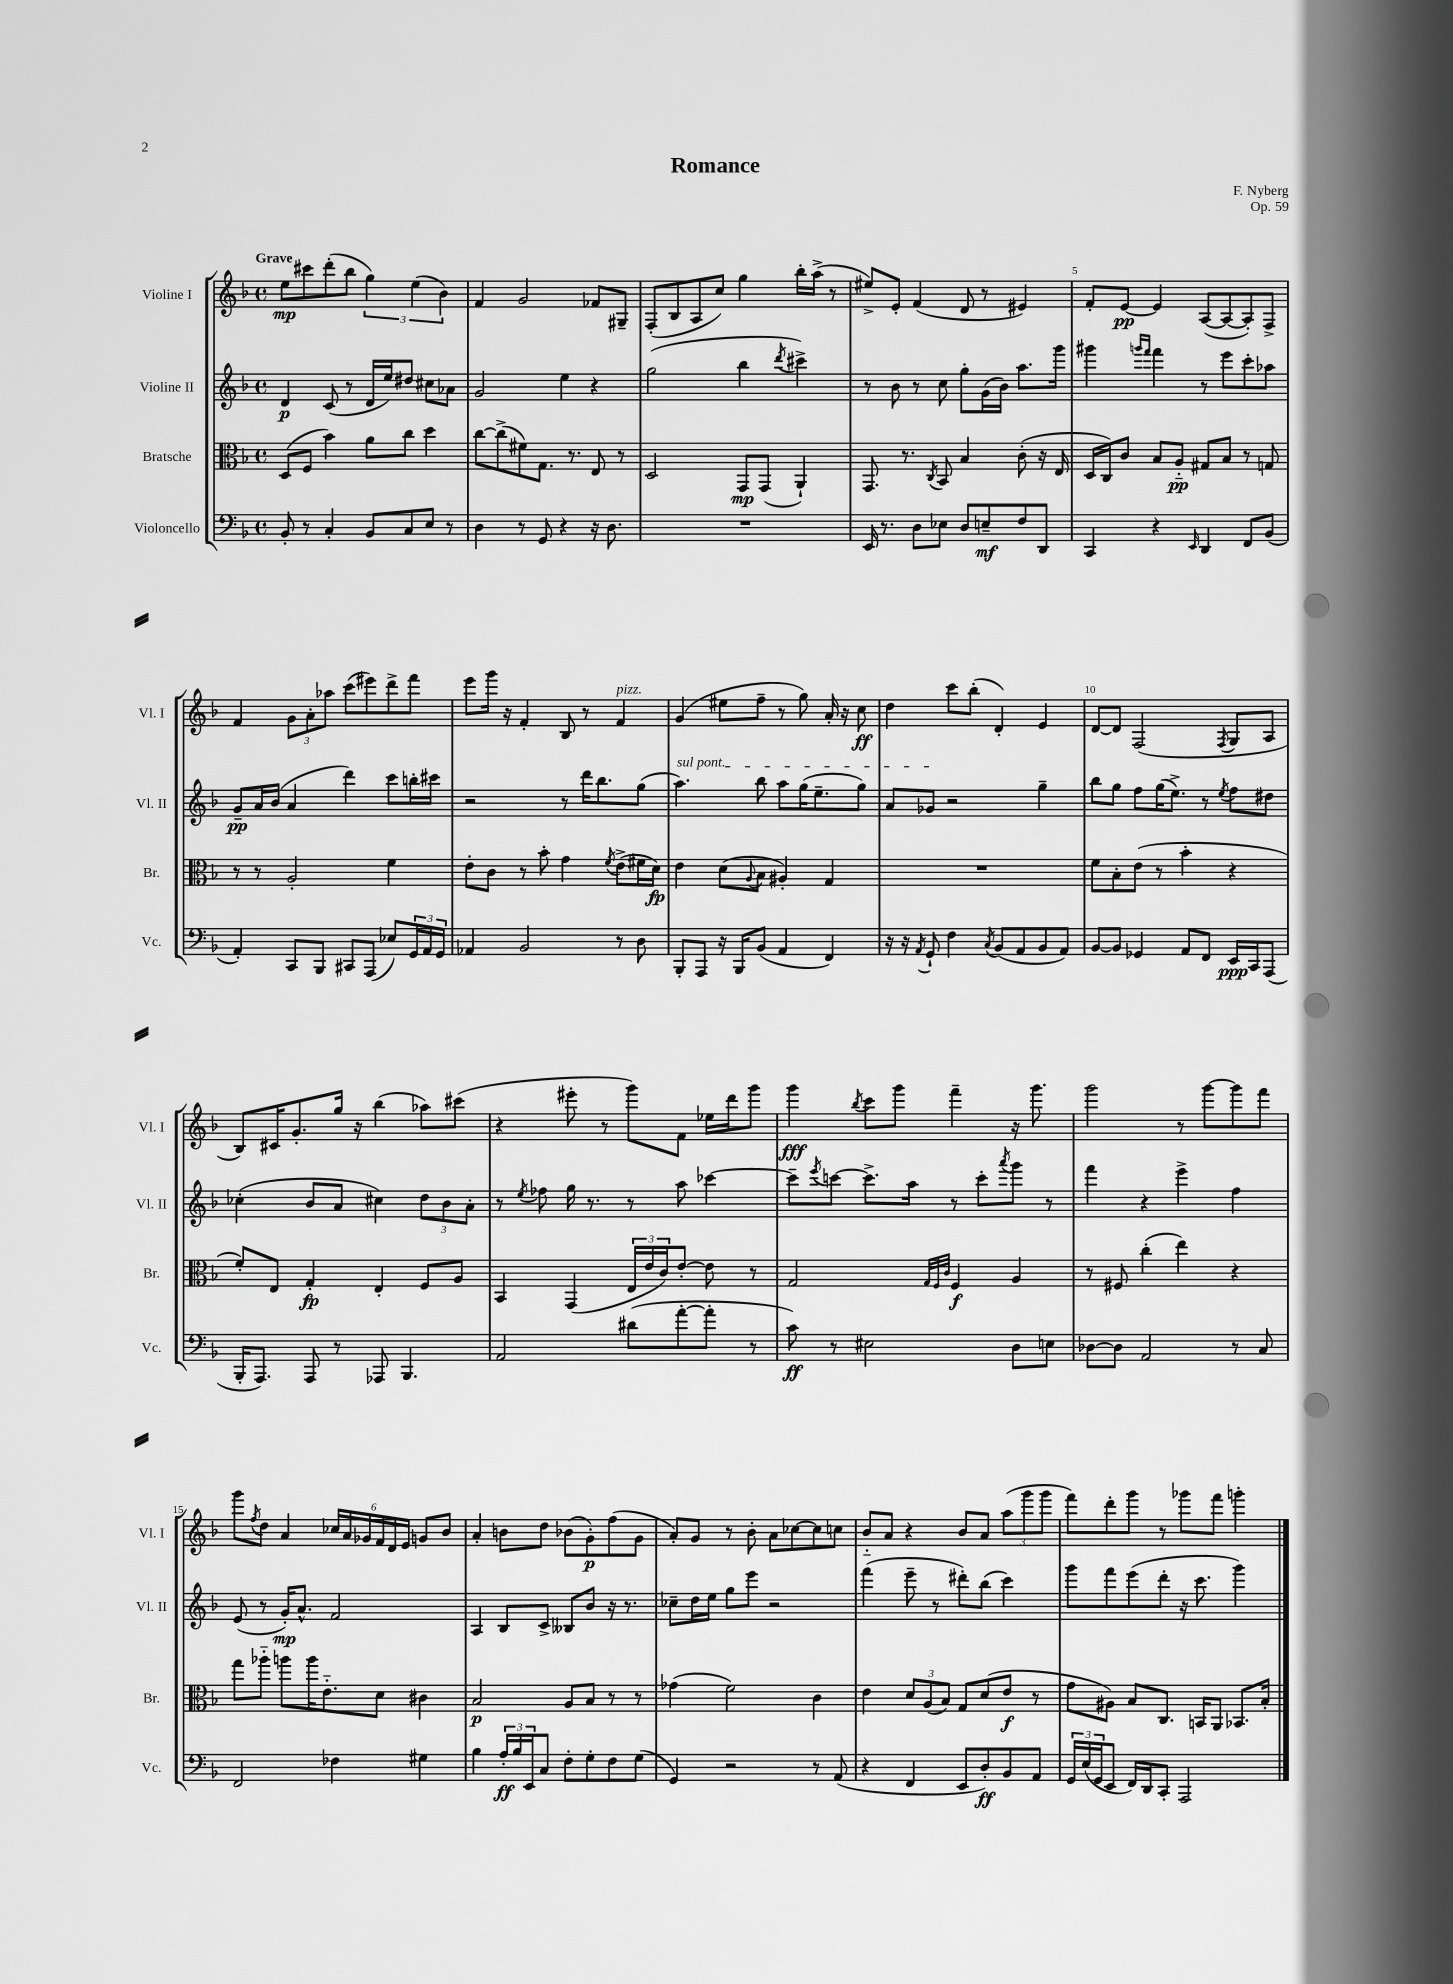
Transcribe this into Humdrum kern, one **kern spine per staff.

**kern	**kern	**kern	**kern
*staff4	*staff3	*staff2	*staff1
*clefF4	*clefC3	*clefG2	*clefG2
*k[b-]	*k[b-]	*k[b-]	*k[b-]
*M4/4	*M4/4	*M4/4	*M4/4
*met(c)	*met(c)	*met(c)	*met(c)
8BB-'/	(8D/L	4d/	8ee\L
8r	8F/J	.	8ccc#\
4C'/	4b-\)	(8c/	(8ddd'\
.	.	8r	8bb-\J
8BB-/L	8a\L	16d/LL	6gg\)
.	.	16ee/J)	.
8C/	8cc\J	8dd#/J	.
.	.	.	(6ee\
8E/J	4dd\	8cc#\L	.
.	.	.	6b-\)
8r	.	8a-\J	.
=	=	=	=
4D\	[8cc\L	2g/	4f/
.	(8cc^\]	.	.
8r	8f#\)	.	2g/
8GG/	8.G\J	.	.
4r	.	4ee\	.
.	8.r	.	.
16r	8E/	4r	8f-/L
8.D\	.	.	.
.	8r	.	8G#~/J
=	=	=	=
1r	2D/	(2gg\	(8F'/L
.	.	.	8B-/
.	.	.	8A/
.	.	.	8cc/J)
.	8GG/L	4bb-\	4gg\
.	(8GG/J	.	.
.	.	8qddd/	.
.	4AA`/)	4ccc#^\)	16bb-'\LL
.	.	.	(16aa^\JJ
.	.	.	8r
=	=	=	=
16EE/	8.GG/	8r	8ee#^/L)
8.r	.	.	.
.	.	8b-\	8e'/J
.	8.r	.	.
8D\L	.	8r	(4f/
.	8qC/	.	.
8E-\J	8BB-/	8cc\	.
8D/L	4B-/	8gg'\L	8d/
8E~/	.	(16g\L	8r
.	.	16b-\JJ)	.
8F/	(8c'\	8.aa\L	4e#/)
8DD/J	16r	.	.
.	16E/	16ggg\Jk	.
=	=	=	=
4CC/	16D/LL	4ggg#\	8f'/L
.	16C/J)	.	.
.	8c/J	.	[8e/J
.	.	16qqggg/LL	.
.	.	16qqfff/JJ	.
4r	8B-/L	4fff\	4e/]
.	8A'~/J	.	.
16qqEE/	.	.	.
4DD/	8G#/L	8r	([8A/L
.	8B-/J	8eee\L	8A/_
8FF/L	8r	8ccc'\	8A'/])
(8BB-/J	8G/	8aa-\J	8F^/J
=	=	=	=
4AA'/)	8r	8g~/L	4f/
.	8r	16a/L	.
.	.	(16b-/JJ	.
8CC/L	2A'/	4a/	12g\L
.	.	.	12a'\
8BBB-/J	.	.	.
.	.	.	12aa-\J
8CC#/L	.	4ddd\)	(8ccc\L
(8AAA/J	.	.	8eee#\)
8E-/L)	4f\	8ccc\L	8ddd^\
24GG/L	.	16bb'\L	8fff\J
24AA/	.	.	.
.	.	16ccc#\JJ	.
24GG/JJ	.	.	.
=	=	=	=
4AA-/	8e'\L	2r	8eee\L
.	8c\J	.	16ggg\Jk
.	.	.	16r
2BB-/	8r	.	4f'/
.	8b-'\	.	.
.	4g\	8r	8B-/
.	.	16ddd\LK	8r
.	.	8.bb-\	.
.	8qf/	.	.
8r	(8e^\L	.	4f/
8D\	16f#\L	(8gg\J	.
.	16d\JJ)	.	.
=	=	=	=
8BBB-'/L	4e\	4.aa\)	(4g/
8AAA/J	.	.	.
16r	(8d\L	.	8ee#\L
16BBB-/LK	.	.	.
.	8qqA/	.	.
(8BB-/J	8B-\J	8bb-\	8ff~\J
4AA/	4A#'/)	8aa\L	8r
.	.	(16gg\K	8gg\)
.	.	8.ee~\	.
4FF/)	4G/	.	16a'/
.	.	.	16r
.	.	8gg\J)	8cc\
=	=	=	=
16r	1r	8a/L	4dd\
16r	.	.	.
8qAA/	.	.	.
8GG`/	.	8g-/J	.
4F\	.	2r	8ccc\L
.	.	.	(8bb-'\J
8qC/	.	.	.
(8BB-/L	.	.	4d'/)
8AA/	.	.	.
8BB-/	.	4gg~\	4e/
8AA/J)	.	.	.
=	=	=	=
[8BB-/L	8f\L	8bb-\L	[8d/L
8BB-/]J	8B-'\	8gg\J	8d/]J
4GG-/	(8e\J	8ff\L	(2F/
.	8r	(16gg\K	.
.	.	8.ee^\J)	.
8AA/L	4b-'\	.	.
8FF/J	.	8r	.
.	.	8qee/	8qF/
16EE/LL	4r	8ff\L	8G/L
16CC/J	.	.	.
(8AAA/J	.	8dd#\J	8A/J
=	=	=	=
16BBB-'/LK	8f'/L)	(4cc-'\	8B-/L)
8.AAA/J)	.	.	.
.	8E/J	.	16c#/K
.	.	.	8.g'/
8AAA/	4G'/	8b-/L	.
8r	.	8a/J	16gg/Jk
.	.	.	16r
8AAA-/	4E'/	4cc#\)	(4bb-\
4.BBB-/	.	.	.
.	8F/L	12dd\L	8aa-\L)
.	.	12b-\	.
.	8A/J	.	(8ccc#\J
.	.	12a'\J	.
=	=	=	=
2AA/	4BB-/	8r	4r
.	.	8qee/	.
.	.	8ff-\	.
.	(4GG/	16gg\	8eee#'\
.	.	8.r	.
.	.	.	8r
(8d#\L	24E/LL	8r	8ggg\L)
.	24e/	.	.
.	24c/J)	.	.
[8a'\	[8e'/J	8aa\	8f\J
8a'\]J	8e\]	[4ccc-\	16ee-\LL
.	.	.	16ddd\J
8r	8r	.	8ggg\J
=	=	=	=
8c\)	2G/	8ccc-~\]L	4ggg\
.	.	8qeee/	.
8r	.	[8ccc\J	.
.	.	.	8qbb-/
2E#\	.	8.ccc^\]L	8ccc\L
.	.	.	8ggg\J
.	.	16aa\Jk	.
.	32qqG/LLL	.	.
.	32qqF/	.	.
.	32qqc/JJJ	.	.
.	4F/	8r	4fff~\
.	.	8ccc'\L	.
.	.	8qaaa/	.
8D\L	4A/	8ggg\J	16r
.	.	.	8.ggg\
8E\J	.	8r	.
=	=	=	=
[8D-\L	8r	4fff\	2ggg\
8D-\]J	8F#/	.	.
2AA/	(4cc'\	4r	.
.	4ee\)	4eee^\	8r
.	.	.	[8ggg\L
8r	4r	4ff\	8ggg\]
8C/	.	.	8fff\J
=	=	=	=
2FF/	8gg\L	(8e/	8ggg\L
.	.	.	8qff/
.	8aa-'~\J	8r	8dd\J
.	8aa\L	16g'/LK)	4a/
.	.	8.a^^/J	.
.	16aa\K	.	.
.	8.e'~\	.	.
4F-\	.	2f/	24cc-/LL
.	.	.	24a/
.	.	.	24g-/
.	8d\J	.	24f/
.	.	.	24d/
.	.	.	24e/JJ
4G#\	4c#\	.	8g/L
.	.	.	8b-/J
=	=	=	=
4B-\	2B-/	4A/	4a'/
24A'/LL	.	8B-/L	8b\L
24B-/	.	.	.
24EE/J	.	.	.
8C/J	.	8c^/J	8dd\J
8F'\L	8A/L	8B--/L	(8b-\L
8G'\	8B-/J	8b-/J	8g'\)
8F\	8r	16r	(8ff\
.	.	8.r	.
(8G\J	8r	.	8g\J
=	=	=	=
4GG/)	(4g-\	8cc-~\L	8a'/L)
.	.	16dd\L	8g/J
.	.	16ee\JJ	.
2r	2f\)	8gg\L	8r
.	.	8eee\J	8b-'\
.	.	2r	8a\L
.	.	.	[8cc-\
8r	4c\	.	8cc-\]
(8AA/	.	.	8cc\J
=	=	=	=
4r	4e\	(4fff\	8b-'~/L
.	.	.	8a/J
4FF/	12d/L	8eee~\	4r
.	(12A/	.	.
.	.	8r	.
.	12B-/J)	.	.
8EE/L	8G/L	8ddd#'\L)	8b-/L
8D'/)	(8d/	(8bb-\J	8a/J
8BB-/	8e/J	4ccc\)	(12aa\L
.	.	.	12ggg\
8AA/J	8r	.	.
.	.	.	12ggg\J
=	=	=	=
24GG/LL	8g\L	8ggg\L	8fff\L)
(24E/	.	.	.
24GG/J	.	.	.
8EE/J	8A#\J)	8fff\	8ddd'\
16FF/LL)	8B-/L	(8eee\	8ggg\J
16DD/J	.	.	.
8CC'/J	8.C/J	8ddd'\J	8r
2AAA/	.	16r	8ggg-\L
.	16BB/LK	8.ccc\	.
.	8AA/J	.	8fff\J
.	8.BB-/L	4ggg\)	4ggg'\
.	16B-'/Jk	.	.
==	==	==	==
*-	*-	*-	*-
